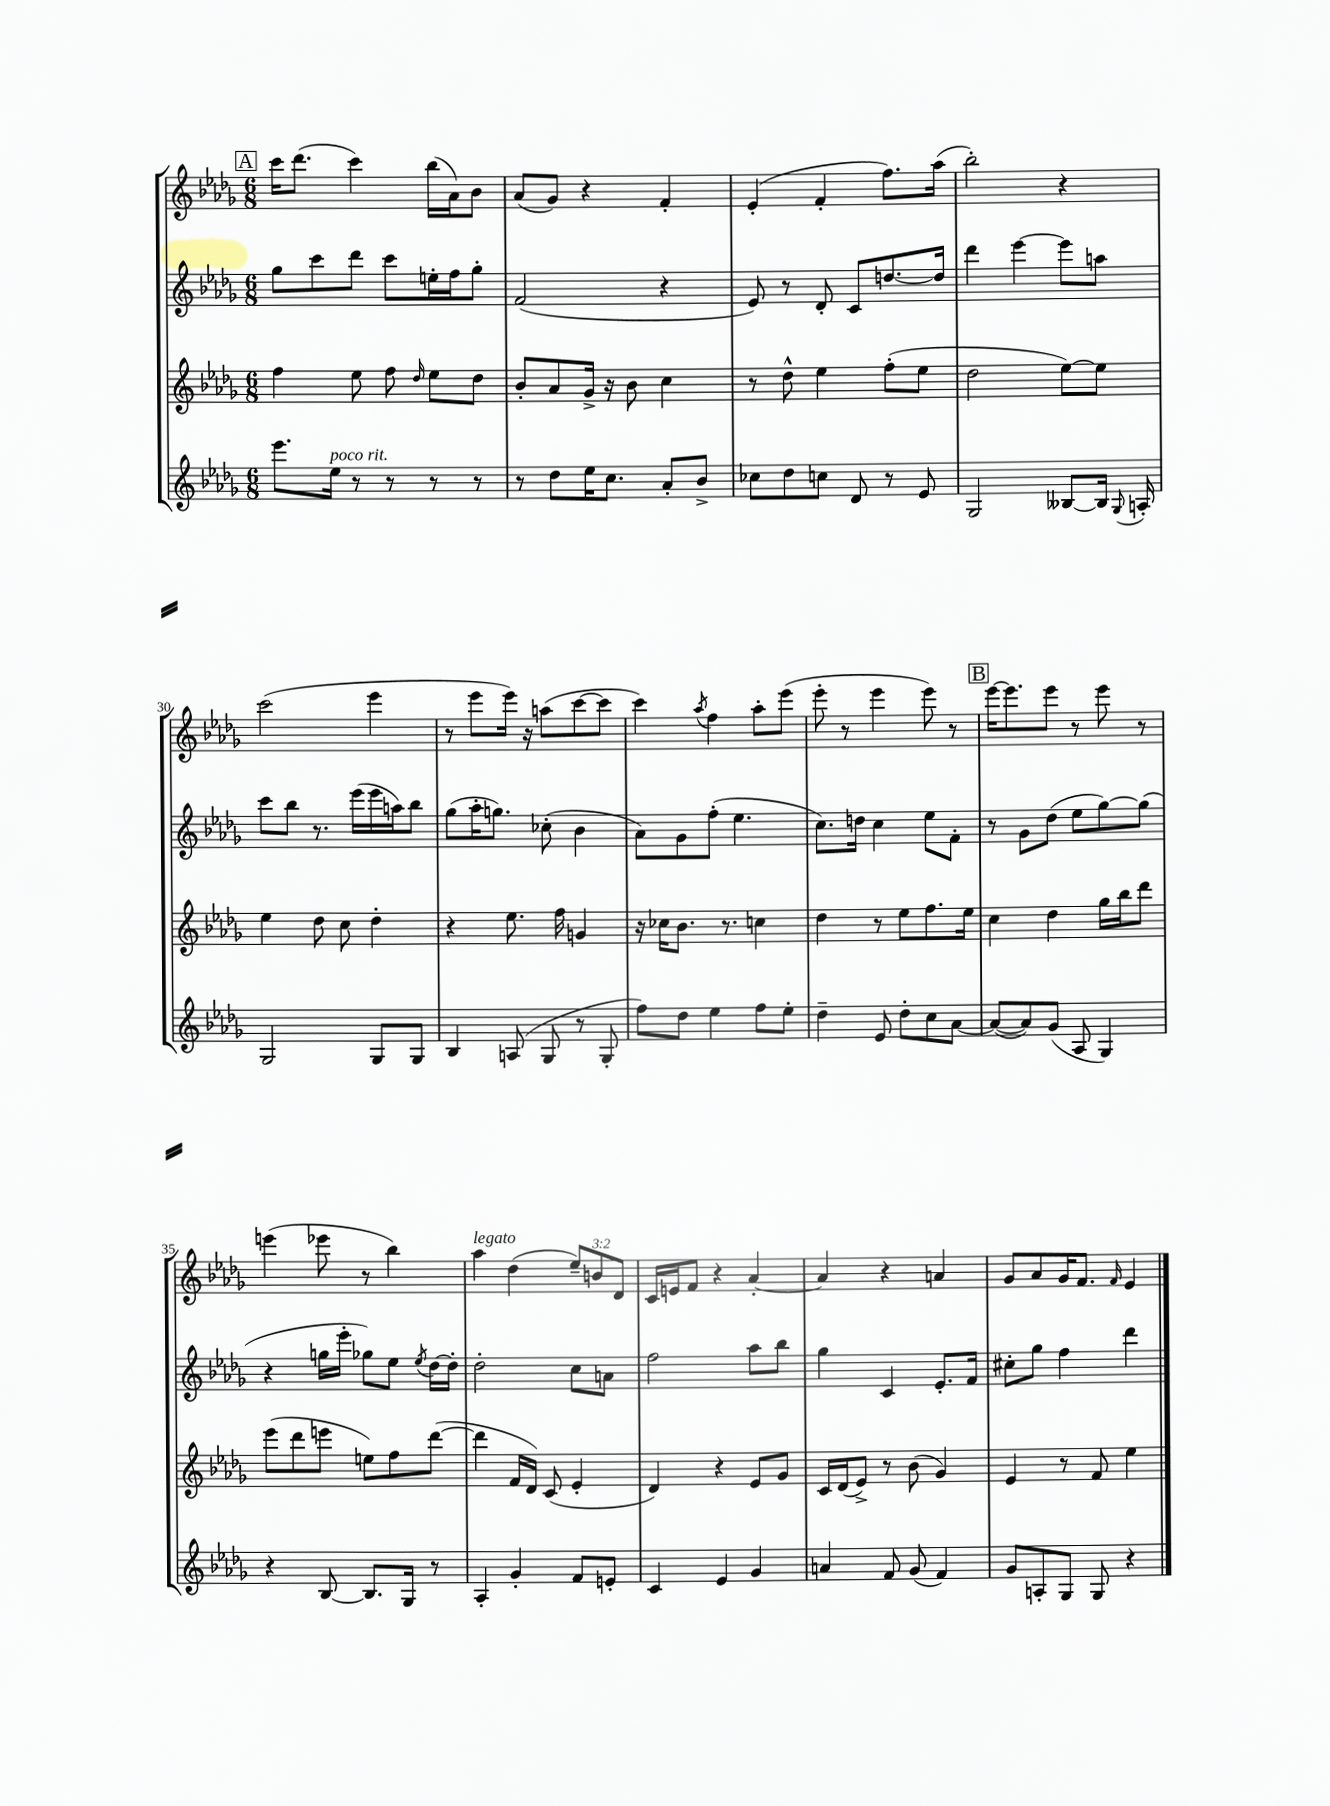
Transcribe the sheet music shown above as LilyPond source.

<<
\new StaffGroup <<
\new Staff = "s0" {
    \clef treble \key des \major \numericTimeSignature \time 6/8 \override Staff.TupletNumber.text = #tuplet-number::calc-fraction-text
    \autoBeamOff \mark \markup { \box "A" } c'''16[ des'''8.]( c'''4) bes''16[( aes'16) bes'8] |
    aes'8[( ges'8]) r4 f'4-. |
    ees'4-.( f'4-. f''8.[) aes''16]( |
    bes''2-.) r4 |
    c'''2( ees'''4 |
    r8 ees'''8[ ees'''16]) r16 a''8[( c'''8~ c'''8] |
    c'''4) \acciaccatura { aes''8 } f''4 aes''8[-. ees'''8]( |
    ees'''8-. r8 ees'''4 ees'''8) r8 |
    \mark \markup { \box "B" } ees'''16[~ ees'''8. ees'''8] r8 ees'''8 r8 |
    e'''4( ees'''8 r8 bes''4) |
    aes''4^\markup { \italic "legato" } des''4( \tuplet 3/2 { ees''8[--) b'8 des'8] } |
    c'16[ e'16 f'8] r4 aes'4~-. |
    aes'4 r4 a'4 |
    ges'8[ aes'8 ges'16 f'8.] \grace { f'16 } ees'4 \bar "|." |
}
\new Staff = "s1" {
    \clef treble \key des \major \numericTimeSignature \time 6/8
    \autoBeamOff \mark \markup { \box "A" } ges''8[ c'''8 des'''8] c'''8[ e''16-. f''16 ges''8]-. |
    f'2( r4 |
    ees'8) r8 des'8-. c'8[ d''8.~ d''16] |
    des'''4 ees'''4~ ees'''8[ a''8] |
    c'''8[ bes''8] r8. ees'''16[( ees'''16 a''16) bes''8] |
    ges''8[( aes''16-. g''8.]) ces''8-.( bes'4 |
    aes'8[) ges'8 f''8]-.( ees''4. |
    c''8.[) d''16] c''4 ees''8[ f'8]-. |
    \mark \markup { \box "B" } r8 ges'8[ des''8]( ees''8[ ges''8~) ges''8]( |
    r4 g''16[ ees'''16]-. ges''8[) ees''8] \acciaccatura { ees''8 } des''16[~ des''16]-. |
    des''2-. c''8[ a'8] |
    f''2 aes''8[ bes''8] |
    ges''4 c'4 ees'8.[-. f'16] |
    cis''8[-. ges''8] f''4 des'''4 \bar "|." |
}
\new Staff = "s2" {
    \clef treble \key des \major \numericTimeSignature \time 6/8
    \autoBeamOff \mark \markup { \box "A" } f''4 ees''8 f''8 \grace { des''16 } ees''8[ des''8] |
    bes'8[-. aes'8 ges'16]-> r16 bes'8 c''4 |
    r8 des''8-^ ees''4 f''8[-.( ees''8] |
    des''2 ees''8[~) ees''8] |
    ees''4 des''8 c''8 des''4-. |
    r4 ees''8. f''16 g'4 |
    r16 ces''16[ bes'8.] r8. c''4 |
    des''4 r8 ees''8[ f''8. ees''16] |
    \mark \markup { \box "B" } c''4 des''4 ges''16[ bes''16 des'''8] |
    ees'''8[( des'''8 e'''8] e''8[) f''8 des'''8]~( |
    des'''4 f'16[ des'16]) c'8( ees'4-. |
    des'4) r4 ees'8[ ges'8] |
    c'16[ des'16( ees'8]->) r8 bes'8( ges'4) |
    ees'4 r8 f'8 ees''4 \bar "|." |
}
\new Staff = "s3" {
    \clef treble \key des \major \numericTimeSignature \time 6/8
    \autoBeamOff \mark \markup { \box "A" } ees'''8.[ ees''16]^\markup { \italic "poco rit." } r8 r8 r8 r8 |
    r8 des''8[ ees''16 c''8.] aes'8[-. bes'8]-> |
    ces''8[ des''8 c''8] des'8 r8 ees'8 |
    ges2 beses8[~ beses16] \appoggiatura { ges8 } a16-. |
    ges2 ges8[ ges8] |
    bes4 a8( ges8 r8 ges8-. |
    f''8[) des''8] ees''4 f''8[ ees''8]-. |
    des''4-- ees'8 des''8[-. c''8 aes'8]~ |
    \mark \markup { \box "B" } aes'8[~( aes'8) ges'8]( aes8 ges4) |
    r4 bes8~ bes8.[ ges16] r8 |
    aes4-. ges'4-. f'8[ e'8]-. |
    c'4 ees'4 ges'4 |
    a'4 f'8 ges'8( f'4) |
    ges'8[ a8-. ges8] ges8 r4 \bar "|." |
}
>>
>>
\layout { \context { \Score currentBarNumber = #26 \override BarNumber.break-visibility = ##(#f #t #t) barNumberVisibility = #(every-nth-bar-number-visible 5) } }
